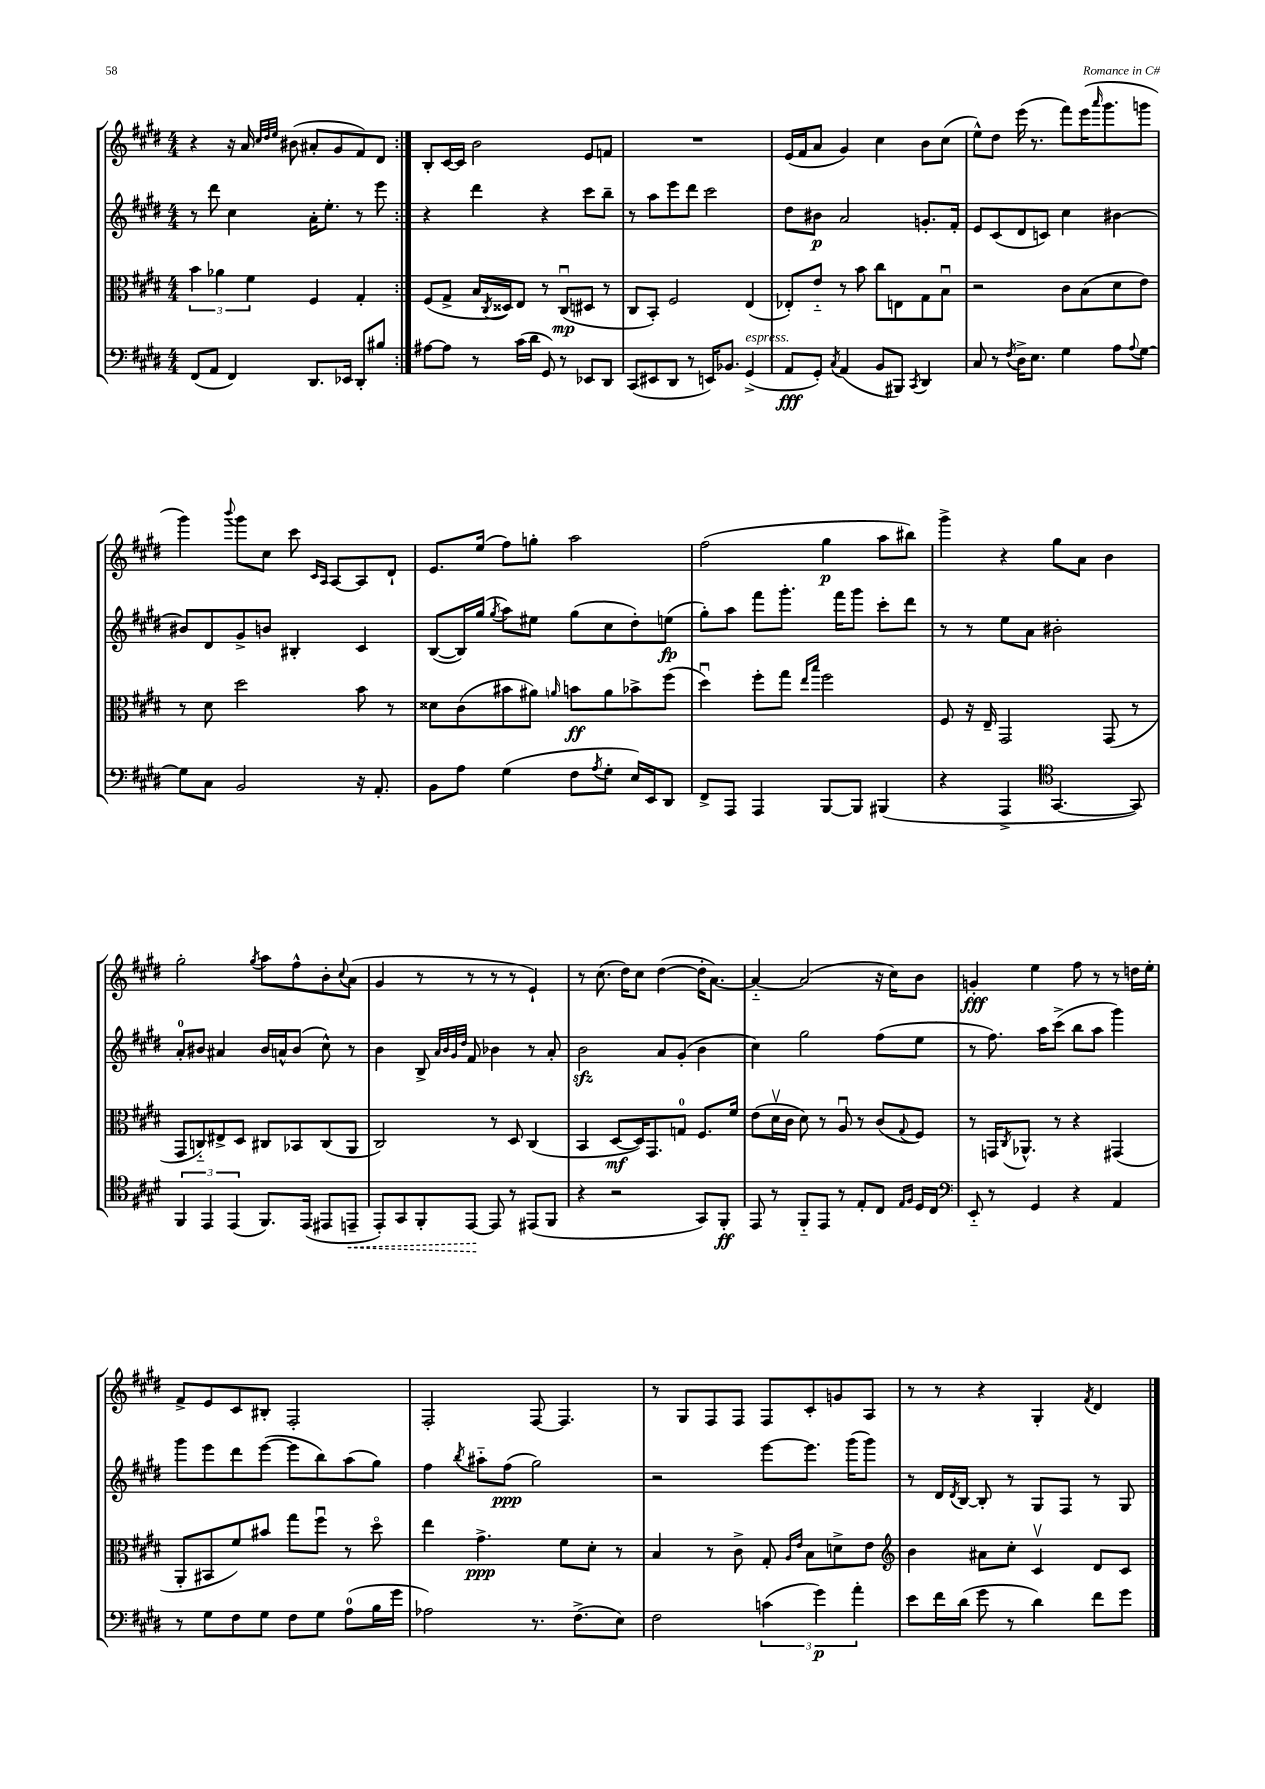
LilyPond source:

<<
\new StaffGroup <<
\new Staff = "s0" {
    \clef treble \key e \major \numericTimeSignature \time 4/4
    \repeat volta 2 { r4 r16 a'16 \grace { cis''32 dis''32 e''32 } bis'8( ais'8-. gis'8 fis'8) dis'8 | }
    b8-. cis'16~ cis'16 b'2 e'8 f'8 |
    R1 |
    e'16( fis'16 a'8 gis'4) cis''4 b'8 cis''8( |
    e''8-^) dis''8 e'''16( r8. fis'''8) e'''16( \grace { a'''16 } gis'''8. g'''8 |
    gis'''4) \appoggiatura { b'''8 } gis'''8 cis''8 cis'''8 \grace { cis'16 a16 } a8~ a8 dis'8-! |
    e'8. e''16( fis''8) g''8-. a''2 |
    fis''2( gis''4\p a''8 bis''8) |
    gis'''4-> r4 gis''8 a'8 b'4 |
    gis''2-. \acciaccatura { gis''8 } a''8 fis''8-^ b'8-. \appoggiatura { cis''8 } a'8( |
    gis'4 r8 r8 r8 r8 e'4-!) |
    r8 cis''8.( dis''16) cis''8 dis''4~( dis''16-. a'8.~) |
    a'4~-_ a'2( r16 cis''16) b'8 |
    g'4-.\fff e''4 fis''8 r8 r8 d''16 e''16-. |
    fis'8-> e'8 cis'8 bis8-. fis2-. |
    fis2-. fis8~ fis4. |
    r8 gis8 fis8 fis8 fis8 cis'8-. g'8 a8 |
    r8 r8 r4 gis4-. \acciaccatura { fis'8 } dis'4 \bar "|." |
}
\new Staff = "s1" {
    \clef treble \key e \major \numericTimeSignature \time 4/4
    \repeat volta 2 { r8 dis'''8 cis''4 a'16-. e''8.-. r8 e'''8 | }
    r4 dis'''4 r4 cis'''8 b''8-- |
    r8 a''8 e'''8 dis'''8 cis'''2 |
    dis''8 bis'8\p a'2 g'8.-. fis'16-. |
    e'8 cis'8( dis'8 c'8) cis''4 bis'4~ |
    bis'8 dis'8 gis'8-> b'8 bis4-. cis'4 |
    b8~( b16) gis''16( \acciaccatura { gis''8 } a''8) eis''8 gis''8( cis''8 dis''8-.) e''8\fp( |
    gis''8-.) a''8 fis'''8 gis'''8.-. fis'''16 gis'''8 cis'''8-. dis'''8 |
    r8 r8 e''8 a'8 bis'2-. |
    a'8-0-. bis'8 ais'4 bis'16 a'16-^ bis'8( cis''8-^) r8 |
    b'4 b8-> \grace { a'32 b'32 gis'32 dis''32 } fis'8 bes'4 r8 a'8-. |
    b'2\sfz a'8 gis'8-.( b'4 |
    cis''4) gis''2 fis''8( e''8 |
    r8 fis''8.) a''16 cis'''8->( b''8 a''8 gis'''4) |
    gis'''8 e'''8 dis'''8 e'''8~( e'''8 b''8) a''8( gis''8) |
    fis''4 \acciaccatura { b''8 } ais''8-_ fis''8\ppp( gis''2) |
    r2 e'''8~ e'''8. gis'''16( gis'''8) |
    r8 dis'16 \acciaccatura { dis'8 } b16~ b8-. r8 gis8 fis8 r8 gis8 \bar "|." |
}
\new Staff = "s2" {
    \clef alto \key e \major \numericTimeSignature \time 4/4
    \repeat volta 2 { \tuplet 3/2 { b'4 aes'4 fis'4 } fis4 gis4-. | }
    fis8( gis8-> b16 \acciaccatura { cis8 } disis16) e8 r8 cis8\downbow\mp( dis8 r8 |
    cis8 b,8-.) fis2 e4( |
    ees8-.) e'8-_ r8 b'8 cis''8 e8 gis8 b8\downbow |
    r2 cis'8 b8( dis'8 e'8) |
    r8 dis'8 dis''2 b'8 r8 |
    disis'8 cis'8( bis'8 ais'8) \grace { a'16 } b'8\ff a'8 bes'8-> fis''8( |
    dis''4\downbow) fis''8-. gis''8 \grace { e''16 b''16 } fis''2 |
    fis8 r16 e16-- gis,2 gis,8( r8 |
    gis,8 c8-_) eis8-> dis8 cis8 bes,8 cis8( a,8 |
    cis2) r8 dis8 cis4( |
    b,4 dis8~\mf dis16) gis,8. g8-0 fis8. fis'16 |
    e'8( dis'16\upbow cis'16 dis'8) r8 a8\downbow r8 cis'8( \appoggiatura { gis8 } fis8) |
    r8 g,16 \acciaccatura { cis8 } aes,8.-^ r8 r4 gis,4( |
    a,8-. bis,8 fis'8) bis'8 gis''8 fis''8\downbow r8 dis''8\flageolet |
    e''4 gis'4.->\ppp fis'8 dis'8-. r8 |
    b4 r8 cis'8-> gis8-. \grace { a16 e'16 } b8 d'8-> e'8 |
    \clef treble b'4 ais'8 cis''8-. cis'4\upbow dis'8 cis'8 \bar "|." |
}
\new Staff = "s3" {
    \clef bass \key e \major \numericTimeSignature \time 4/4
    \repeat volta 2 { fis,8( a,8 fis,4) dis,8. ees,16 dis,8-. bis8 | }
    ais8~ ais8 r8 cis'16( dis'16 gis,8) r8 ees,8 dis,8 |
    cis,8( eis,8 dis,8 r8 e,16) bes,8. gis,4->^\markup { \italic "espress." }( |
    a,8\fff gis,8-.) \acciaccatura { cis8 } a,4( b,8 bis,,8) \acciaccatura { cis,8 } dis,4 |
    cis8 r8 \acciaccatura { fis8 } dis16-> e8. gis4 a8 \appoggiatura { a8 } gis8~ |
    gis8 cis8 b,2 r16 a,8.-. |
    b,8 a8 gis4( fis8 \acciaccatura { a8 } gis8-. e16) e,16 dis,8 |
    fis,8-> a,,8 a,,4 b,,8~ b,,8 bis,,4( |
    r4 a,,4-> \clef tenor gis,4.~ gis,8) |
    \tuplet 3/2 { fis,4 e,4 e,4( } fis,8.) e,16( eis,8 \once \override Hairpin.style = #'dashed-line e,8--\< |
    e,8-.) gis,8 fis,8-. e,8~\! e,8 r8 eis,8( fis,8 |
    r4 r2 gis,8) fis,8-.\ff |
    e,8 r8 fis,8-_ e,8 r8 e8-. cis8 \grace { e16 fis16 } dis16 cis16 |
    \clef bass e,8-_ r8 gis,4 r4 a,4 |
    r8 gis8 fis8 gis8 fis8 gis8 a8-0( b16 gis'16 |
    aes2) r8. fis8.->( e8) |
    fis2 \tuplet 3/2 { c'4( gis'4\p) a'4-. } |
    e'8 fis'16 dis'16( gis'8 r8 dis'4) fis'8 gis'8 \bar "|." |
}
>>
>>
\layout { \context { \Score \remove "Bar_number_engraver" } }
